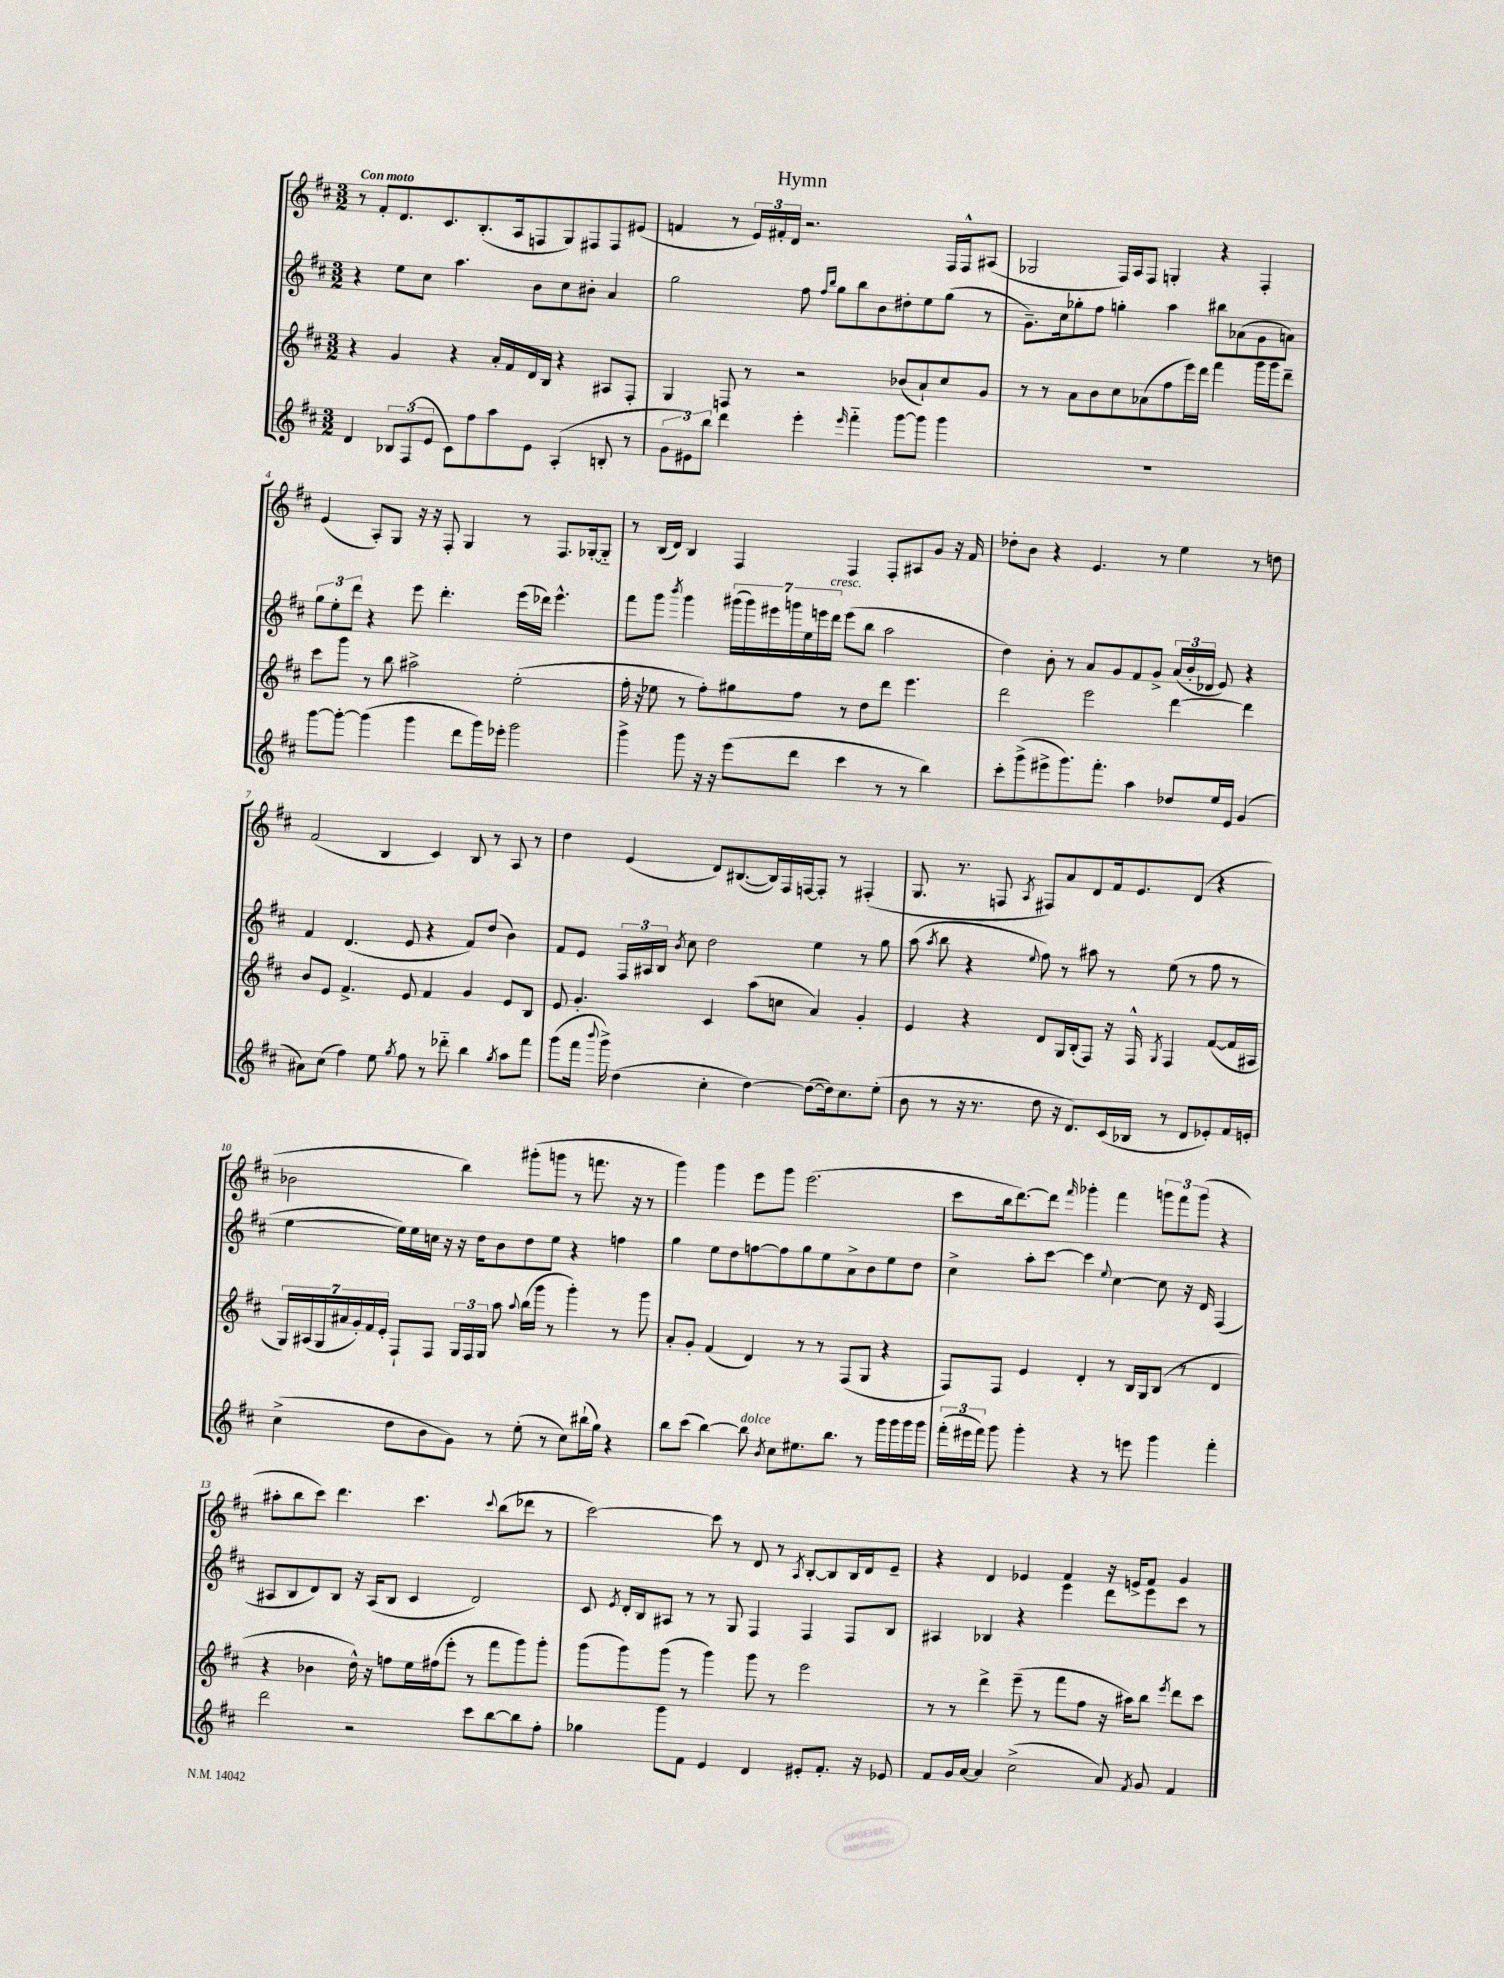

**kern	**kern	**kern	**kern
*staff4	*staff3	*staff2	*staff1
*clefG2	*clefG2	*clefG2	*clefG2
*k[f#c#]	*k[f#c#]	*k[f#c#]	*k[f#c#]
*M3/2	*M3/2	*M3/2	*M3/2
4d/	4r	4r	8r
.	.	.	8f#'/L
12B-/L	4g/	8ee\L	8.d/
(12F#/	.	.	.
.	.	8cc#\J	.
12e/J	.	.	.
.	.	.	8.c#/
8c#\L)	4r	4.aa\	.
8ff#\	.	.	(8.B'/
8aa\	16a'/LL	.	.
.	16f#/	.	16A/k
8e\J	16d/	8b\L	8F/
.	16B/JJ	.	.
(4A'/	4r	8cc#\	8G/)
.	.	8b#'\J	8F#/
8B'/	8A#/L	4a/	8F#/
8r	8F#'/J	.	(8e#/J
=	=	=	=
12g\L	4G/	2gg\	4f/
12e#\)	.	.	.
12bb\J	.	.	.
4ddd\	8F/	.	8r
.	8r	.	24e/LL)
.	.	.	24f#'/
.	.	.	24d/JJ
4eee'\	2r	8ff#\	2.r
.	.	16qqff#/LL	.
.	.	16qqbb/JJ	.
.	.	8gg\L	.
16qqeee/	.	.	.
4fff#'~\	.	8bb\	.
.	.	8b\	.
[8ggg\L	(8b-/L	8dd#'\	.
8ggg\]J	8a`/)	8ee\	.
4ggg\	8cc#/	(8gg\J	16F#/LL
.	.	.	16F#^^/J
.	8g/J	8r	(8A#/J
=	=	=	=
1.r	8r	8.g~\L)	2G-/
.	8r	.	.
.	.	16cc#\k	.
.	8a\L	8gg-'\	.
.	8b\	8ff#\J	.
.	8cc#\	4gg'\	16F#/LL)
.	.	.	16A/J
.	(8a-\	.	8F#/J
.	8ff#\	4aa\	4G'/
.	16eee\L)	.	.
.	16ddd\JJ	.	.
.	4fff#\	8bb#\L	4r
.	.	(8a-\	.
.	16ggg\LL	8g\	4F#'/
.	16ggg\J	.	.
.	8ddd~\J	8a\J)	.
=	=	=	=
[8ggg\L	8ccc#\L	12gg\L	(4e/
.	.	12ee'\	.
8ggg'\_J	8ggg\J	.	.
.	.	12ddd\J	.
(4ggg\]	8r	4r	8A'/L)
.	8bb\	.	8G/J
4ggg\	2aa#^\	8eee\	16r
.	.	.	16r
.	.	4.ddd'\	8F#'/
8ddd\L	.	.	4G/
16ggg\L)	.	.	.
16eee-'\JJ	.	.	.
2ggg\	(2ee'\	(16eee\LL	8r
.	.	16ddd-\JJ)	.
.	.	4.eee^^\	8.F#/L
.	.	.	[16G-'/k
.	.	.	8G-'~/]J
=	=	=	=
4ggg^\	16ff#'\	8fff#\L	8r
.	16r	.	.
.	8ee-\	8ggg\J	(16B/LL
.	.	.	16d/JJ)
.	.	8qbbb/	.
8ggg\	8r	4ggg\	4B/
16r	8ff#'\L)	.	.
16r	.	.	.
(8eee\L	8gg#\	(28ggg#\LL	4F#/
.	.	28ggg#\)	.
.	.	28eee#\	.
.	.	28ggg\	.
8ddd\J	8ff#\J	.	.
.	.	28ee\	.
.	.	28eee\	.
.	.	28ddd\JJ	.
4ccc#\	8r	(8eee\L	4F#/
.	8dd\L	8bb\J	.
8r	8ddd\J	2aa\	8F#'/L
8r	4.eee\	.	8A#/
4bb\)	.	.	8g/J
.	.	.	16r
.	.	.	16f#/
=	=	=	=
8ccc#'\L	2ddd\	4dd\)	8dd-'\L
(8ggg^\	.	.	8b\J
8eee#^\	.	8b'\	4r
8.ggg\)	.	8r	.
.	2eee\	8a/L	4.e/
8.fff#'\J	.	.	.
.	.	8g/	.
4aa\	.	8f#/	.
.	.	8g^/J	8r
8dd-/L	[4ddd\	(24a/LL	4ee\
.	.	24b'/	.
.	.	24d-/JJ	.
16ee/L	.	8e/)	.
16e/JJ	.	.	.
(4g/	4ddd\]	4r	8r
.	.	.	8dd\
=	=	=	=
8a#\L)	8b/L	4f#/	(2f#/
(8cc#\J	8e/J	.	.
4ff#\)	4.f#^/	(4.d/	.
8ee\	.	.	4B/
8qgg/	.	.	.
8ff#\	8e/	8e/	.
8r	4f#/	4r	4c#/)
8ddd-'~\	.	.	.
4bb\	4g/	8f#/L)	8B/
.	.	(8dd/J	8r
8qgg/	.	.	.
8aa\L	8e/L	4b\)	8A/
8fff#\J	8B/J	.	8r
=	=	=	=
(8ggg\L	8e/	8f#/L	4dd\
16fff#\Jk	4.g'/	8e/J	.
8qqbbb/	.	.	.
16ggg^\)	.	.	.
(4dd\	.	24F#/LL	(4e/
.	.	24A#/	.
.	.	24B/JJ	.
.	.	8qb/	.
.	.	8cc#\	.
4cc#'\	4c#/	2dd\	8d/L)
.	.	.	([8.B#/
[4dd\)	(8aa\L	.	.
.	.	.	16B#/]L)
.	8cc\J	.	16F#/
.	.	.	[16F/J
(8dd\_L	4a/)	4ee\	8F'/]J
16dd\]k)	.	.	8r
8.cc#\	.	.	.
.	4g'/	8r	(4F#'/
(8ee'\J	.	8gg\	.
=	=	=	=
8b\	4e/	(8aa\	8.G/
.	.	8qaa/	.
8r	.	8bb\	.
.	.	.	8.r
16r	4r	4r	.
8.r	.	.	.
.	.	.	8F/
.	.	8qqee/	8qA/
8dd\	8d/L	8ff#\)	8F#/L)
16r	16G/L	8r	8a/
8.d/L)	(16B'/J	.	.
.	8F#/J)	8aa#\	8d/
(16c#/L	16r	8r	16f#/k
16B-/JJ	16F#^^/	.	8.e/
.	8qG/	.	.
8r	4F#/	(8ee\	.
8d/L	.	8r	(8d/J
8e-'/)	([8f#/L	8ff#\	4r
16f#/L	16f#/]L	8r	.
16e'/JJ	16A#/JJ	.	.
=	=	=	=
(4cc#^\	28G/LL)	[4ee\	2b-\
.	(28A#/	.	.
.	28G/	.	.
.	28a#/	.	.
.	28g'/)	.	.
.	28f#/	.	.
.	28e'/JJ	.	.
8dd\L	8F#`/L	16ee\]LL)	.
.	.	16ee\	.
8b\	8F#/J	16cc\JJ	.
.	.	16r	.
8g\J)	24G/LL	16r	4bb\)
.	24F#/	.	.
.	.	16dd\LK	.
.	24G/JJ	.	.
8r	8aa\	8b\	.
.	8qqaa/	.	.
(8ee'\	(16bb\LL	8dd\	(8ggg#'\L
.	16ggg\JJ	.	.
8r	8r	8ee\J	8ggg\J
8cc#\L)	4ggg'\)	4r	8r
(16bb#`\L	.	.	8.fff\
16gg\JJ)	.	.	.
4r	8r	4ff\	.
.	.	.	16r
.	8ggg\	.	8r
=	=	=	=
8bb\L	8a'/L	4gg\	4ggg\)
(8ccc#\J	8g'/J	.	.
[4bb\)	(4f#/	8ee\L	4ggg\
.	.	8dd\	.
8bb\]	4d/)	[8ff\	8eee\L
8qb/	.	.	.
8cc#\L	.	8ff\]	8ggg\J
8.ee#\	8r	8gg\	(2.eee\
.	8r	8ee\	.
8.bb\J	.	.	.
.	(8F#/L	8a^\	.
8r	8G/J	8b\	.
16ggg\LL	4r	8ee\	.
16ggg\	.	.	.
16ggg\	.	8dd\J	.
16ggg\JJ	.	.	.
=	=	=	=
(24fff#'\LL	8F#/L)	4cc#^\	8ccc#\L
24eee#\	.	.	.
24fff#\JJ)	.	.	.
8ggg\	8F#/J	.	16bb\k
.	.	.	[8.ddd\)
4ggg'\	4e/	8aa'\L	.
.	.	[8ccc#\J	8ddd\]J
.	.	.	16qqfff#/
4r	4d'/	4ccc#\]	4ggg-'\
.	.	8qqee/	.
8r	8r	[4cc#\	4fff#\
8eee\	16B/LL	.	.
.	16G/J	.	.
4ggg\	(8B/J	8cc#\]	12ggg\L
.	.	.	12fff#\
.	8r	16r	.
.	.	.	(12ggg\J
.	.	16d/	.
4fff#'\	4d/	(4F#/	4r
=	=	=	=
2ddd\	4r	8A#/L	8aa#'\L
.	.	8B/	8bb\
.	4b-\	8d/)	8ccc#\J)
.	.	8B/J	4.ddd\
2r	16dd^^\)	16r	.
.	16r	(16A#/LK	.
.	8ff\L	8B/J	.
.	16ee\L	4c#/	4.ccc#\
.	(16ff#\J	.	.
.	8eee'\J	.	.
8ccc#\L	8r	2d/)	.
.	.	.	8qqccc#/
[8bb\	8fff#\L	.	(8bb\L
8bb\]	8ggg\)	.	8ddd-\J
8ff#'\J	8ggg'\J	.	8r
=	=	=	=
4gg-\	(8ggg\L	8c#/	[2ccc#\)
.	.	8qe/	.
.	8ggg\)	16d'/LL	.
.	.	16B/J	.
8ggg\L	(8ggg\J	8A#/J	.
8f#\J	8r	8r	.
4e/	4ggg\)	8r	8ccc#\]
.	.	8G/	8r
4d/	8ggg\	4F#/	8d/
.	8r	.	8r
.	.	.	8qA/
8e#'/L	2eee\	4F#/	[8B'/L
8.f#'/J	.	.	8B/]
.	.	8F#/L	16B/L
16r	.	.	16d/J
8e-/	.	8B/J	8e~/J
=	=	=	=
8f#/L	8r	4A#/	4r
16g/L	8r	.	.
[16a/JJ	.	.	.
4a/]	4ddd^\	4B-/	4d/
(2cc#^\	(8eee~\	4r	4e-/
.	8r	.	.
.	8fff#\L	4eee\	4f#/
.	8ff#\J	.	.
8a/)	16r	8ddd\L	16r
.	16aa#\LK)	.	16e^/LK
8qf#/	.	.	.
8g/	8bb\J	8eee\	8f#/J
.	8qeee/	.	.
4f#/	8ddd\L	8ccc#\J	4g/
.	8ccc#\J	8r	.
==	==	==	==
*-	*-	*-	*-
